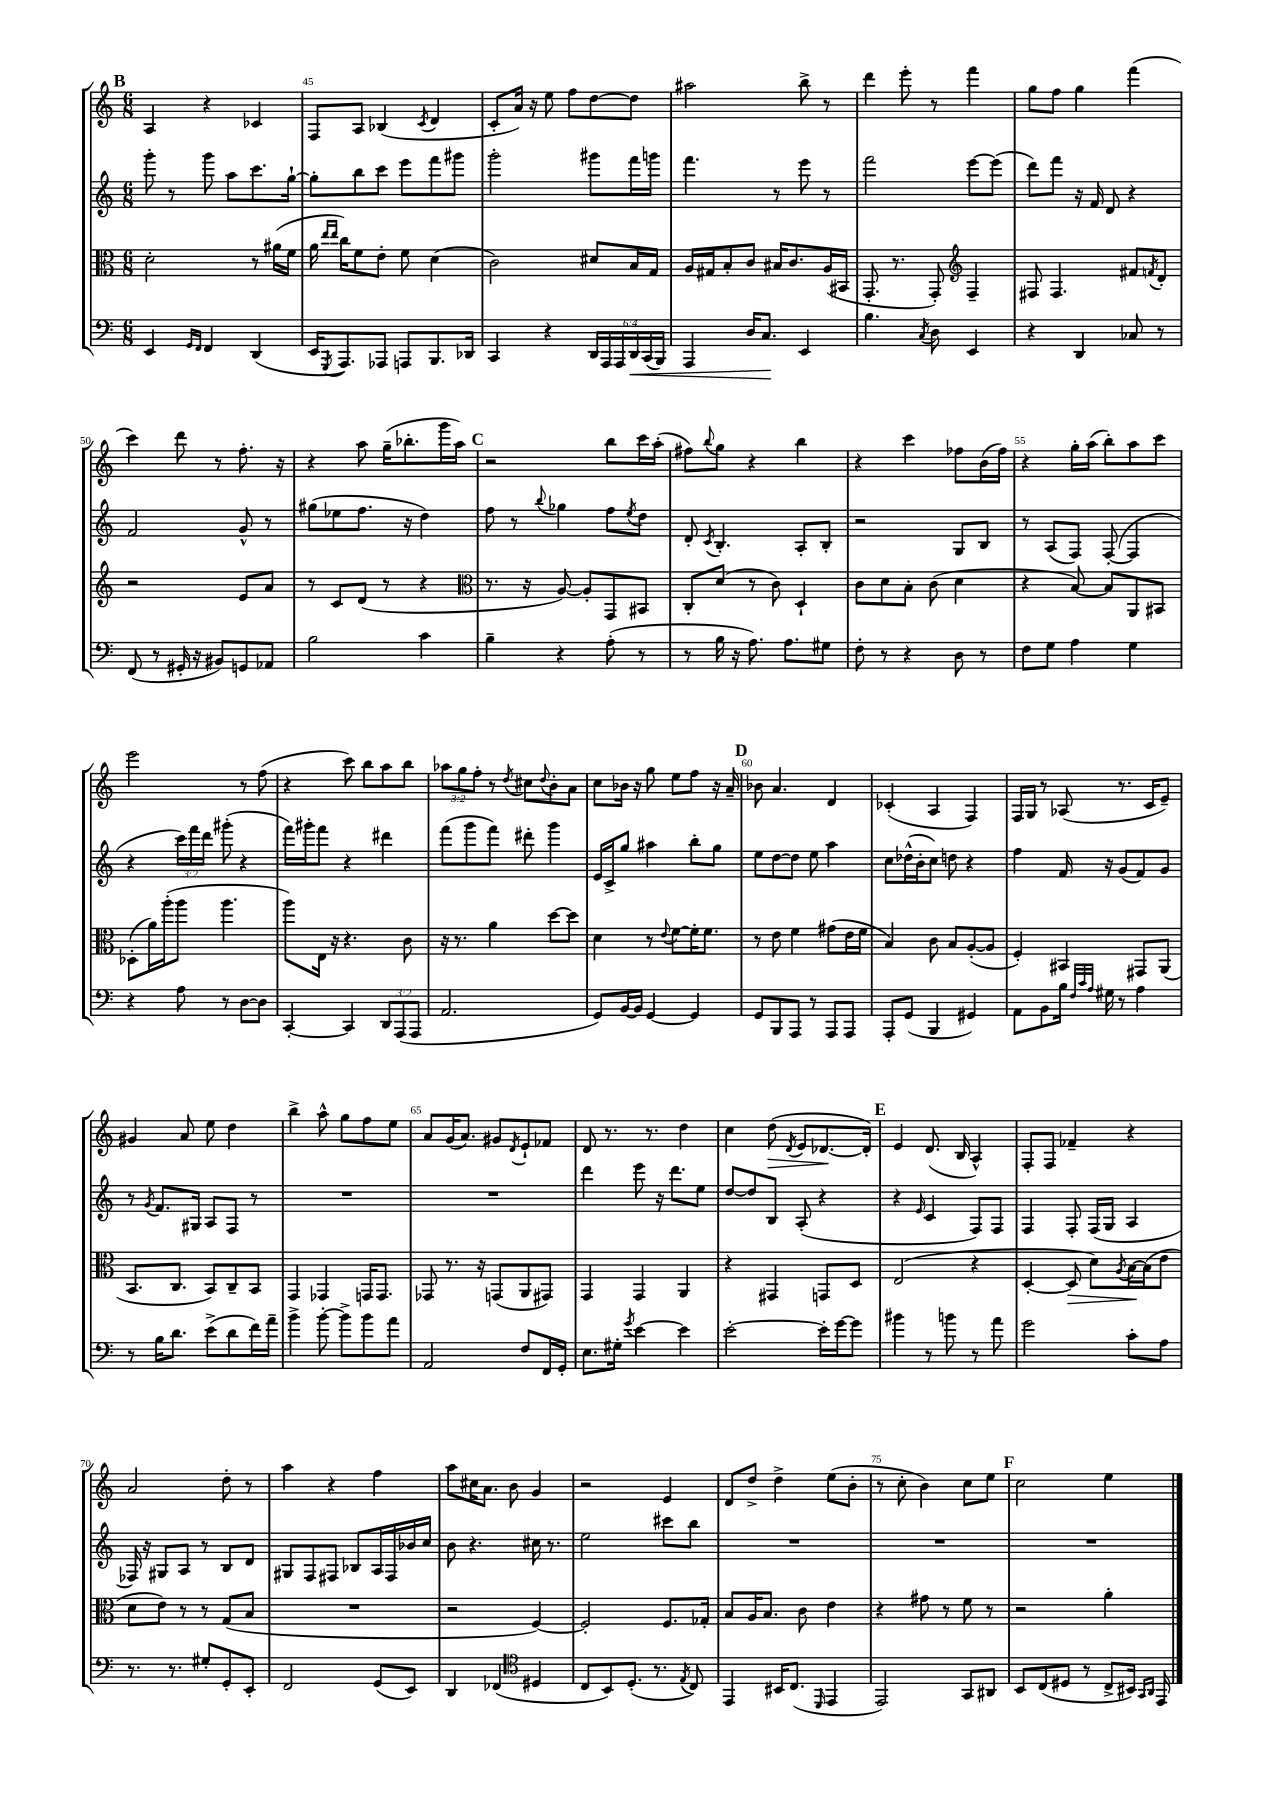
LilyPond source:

<<
\new StaffGroup <<
\new Staff = "s0" {
    \clef treble \key c \major \numericTimeSignature \time 6/8 \override Staff.TupletNumber.text = #tuplet-number::calc-fraction-text
    \mark \markup { \bold "B" } a4 r4 ces'4 |
    f8 a8 bes4( \acciaccatura { c'8 } d'4 |
    c'8-. a'16) r16 e''8 f''8 d''8~ d''8 |
    ais''2 b''8-> r8 |
    d'''4 e'''8-. r8 f'''4 |
    g''8 f''8 g''4 f'''4( |
    c'''4) d'''8 r8 f''8.-. r16 |
    r4 a''8 g''16--( bes''8.-. g'''16 a''16) |
    \mark \markup { \bold "C" } r2 b''8 c'''16 a''16-.( |
    fis''8) \appoggiatura { b''8 } g''8 r4 b''4 |
    r4 c'''4 fes''8 b'16( fes''16) |
    r4 g''16-. a''16( b''8-.) a''8 c'''8 |
    e'''2 r8 f''8( |
    r4 c'''8) b''8 a''8 b''8 |
    \tuplet 3/2 { aes''8 g''8 f''8-. } r8 \acciaccatura { d''8 } cis''8 \appoggiatura { d''8 } b'8-. a'8 |
    c''8 bes'16 r16 g''8 e''8 f''8 r16 a'16-- |
    \mark \markup { \bold "D" } bes'8 a'4. d'4 |
    ces'4-.( a4 f4) |
    f16 g16 r8 aes8( r8. c'16 e'8--) |
    gis'4 a'8 e''8 d''4 |
    b''4-> a''8-^ g''8 f''8 e''8 |
    a'8 g'16( a'8.) gis'8 \acciaccatura { d'8 } e'8-! fes'8 |
    d'8 r8. r8. d''4 |
    c''4 d''8\>( \acciaccatura { d'8 } e'8 des'8.~\! des'16-.) |
    \mark \markup { \bold "E" } e'4 d'8.( b16 a4-^) |
    f8-. f8 fes'4-- r4 |
    a'2 d''8-. r8 |
    a''4 r4 f''4 |
    a''8 cis''16 a'8. b'8 g'4 |
    r2 e'4 |
    d'8 d''8-> d''4-> e''8( b'8-. |
    r8 c''8-. b'4) c''8 e''8 |
    \mark \markup { \bold "F" } c''2 e''4 \bar "|." |
}
\new Staff = "s1" {
    \clef treble \key c \major \numericTimeSignature \time 6/8 \override Staff.TupletNumber.text = #tuplet-number::calc-fraction-text
    \mark \markup { \bold "B" } g'''8-. r8 g'''8 a''8 c'''8. g''16~-! |
    g''8-. b''8 c'''8 e'''8 f'''8 gis'''8 |
    g'''2-. gis'''8 f'''16 g'''16 |
    f'''4. r8 e'''8 r8 |
    f'''2 e'''8~ e'''8( |
    d'''8) f'''8 r16 f'16 d'8 r4 |
    f'2 g'8-^ r8 |
    gis''8( ees''8 f''8. r16 d''4) |
    \mark \markup { \bold "C" } f''8 r8 \appoggiatura { b''8 } ges''4 f''8 \acciaccatura { e''8 } d''8 |
    d'8-. \acciaccatura { c'8 } b4.-. a8-. b8-. |
    r2 g8 b8 |
    r8 a8( f8) f8~-.( f4 |
    r4 \tuplet 3/2 { c'''16) f'''16 d'''16 } gis'''8-.( r4 |
    f'''16) gis'''16-. f'''8 r4 dis'''4 |
    f'''8( g'''8 f'''8) dis'''8-. g'''4 |
    e'16 c'16-> g''8 ais''4 b''8-. g''8 |
    \mark \markup { \bold "D" } e''8 d''8~ d''8 e''8 a''4 |
    c''8 des''16-^( b'16-. c''8) d''8 r4 |
    f''4 f'16 r16 g'8( f'8) g'8 |
    r8 \acciaccatura { g'8 } f'8. gis16 a8 f8 r8 |
    R2. |
    R2. |
    d'''4 e'''8 r16 d'''8. e''8 |
    d''8~ d''8 b8 a8-.( r4 |
    \mark \markup { \bold "E" } r4 \grace { e'16 } c'4 f8) f8 |
    f4 f8-. f16( g16 a4 |
    fes16) r16 gis8 a8 r8 b8 d'8 |
    gis8 f8 fis8 bes8 a16 fis16 bes'16 c''16 |
    b'8 r4. cis''16 r8. |
    e''2 cis'''8 b''8 |
    R2. |
    R2. |
    \mark \markup { \bold "F" } R2. \bar "|." |
}
\new Staff = "s2" {
    \clef alto \key c \major \numericTimeSignature \time 6/8
    \mark \markup { \bold "B" } d'2-. r8 ais'16( f'16 |
    a'16 \grace { e''16 e''16 } c''16) f'8 e'8-. f'8 d'4( |
    c'2) dis'8 b16 g16 |
    a16 gis16 b8-. c'8 bis16 c'8. a16( bis,16 |
    g,8.-. r8. g,8-.) \clef treble f4-- |
    fis8 fis4. fis'8 \acciaccatura { f'8 } d'8-. |
    r2 e'8 a'8 |
    r8 c'8 d'8( r8 r4 |
    \mark \markup { \bold "C" } \clef alto r8. r16 a8~) a8-. g,8 bis,8 |
    c8-. d'8( r8 c'8) d4-! |
    c'8 d'8 b8-. c'8( d'4 |
    r4 b8~) b8 a,8 bis,8 |
    des8-.( a'16) a''16-.( a''8 a''4. |
    a''8) e16 r16 r4. c'8 |
    r16 r8. a'4 d''8~ d''8 |
    d'4 r8 \appoggiatura { e'8 } f'8~ f'16-. f'8. |
    \mark \markup { \bold "D" } r8 e'8 f'4 gis'8( e'16 f'16 |
    b4) c'8 b8 a8~-.( a8 |
    f4-.) bis,4 gis,8 a,8( |
    b,8. c8. b,8) c8-- b,8 |
    g,4 ges,4 g,16 g,8. |
    ges,8 r8. r16 g,8( a,8 gis,8) |
    g,4 g,4 a,4 |
    r4 gis,4 g,8 d8 |
    \mark \markup { \bold "E" } e2( r4 |
    d4~-. d8\> d'8) \acciaccatura { a8 } b16~\! b16( e'8 |
    d'8 e'8) r8 r8 g8( b8 |
    R2. |
    r2 f4~) |
    f2-. f8. ges16-. |
    b8 a16 b8. c'8 e'4 |
    r4 gis'8 r8 f'8 r8 |
    \mark \markup { \bold "F" } r2 a'4-. \bar "|." |
}
\new Staff = "s3" {
    \clef bass \key c \major \numericTimeSignature \time 6/8 \override Staff.TupletNumber.text = #tuplet-number::calc-fraction-text
    \mark \markup { \bold "B" } e,4 \grace { g,16 f,16 } f,4 d,4( |
    e,16 \acciaccatura { g,,8 } a,,8.) aes,,8 a,,8 b,,8. des,16 |
    c,4 r4 \tuplet 6/4 { d,16 a,,16 a,,16 d,16\< c,16( b,,16) } |
    a,,4 d16 c8.\! e,4 |
    b4. \acciaccatura { c8 } d8 e,4 |
    r4 d,4 ces8 r8 |
    f,8( r8 gis,16-. r16 bis,8) g,8 aes,8 |
    b2 c'4 |
    \mark \markup { \bold "C" } b4-- r4 a8-.( r8 |
    r8 b16 r16 a8.) a8. gis8 |
    f8-. r8 r4 d8 r8 |
    f8 g8 a4 g4 |
    r4 a8 r8 d8~ d8 |
    c,4~-. c,4 \tuplet 3/2 { d,8 a,,8( a,,8 } |
    a,2. |
    g,8) b,16~ b,16 g,4~ g,4 |
    \mark \markup { \bold "D" } g,8 b,,8 a,,8 r8 a,,8 a,,8 |
    a,,8-. g,8( b,,4 gis,4) |
    a,8 b,8 b16 \grace { f32 c'32 a32 } gis16 r8 a4 |
    r8 b16 d'8. e'8->( d'8 f'16) a'16-- |
    b'4-> b'8~-. b'8-> b'8 a'8 |
    a,2 f8 f,16 g,16-. |
    e8. gis16-. \acciaccatura { g'8 } e'4~ e'4 |
    e'2~-. e'16-. g'16~ g'8 |
    \mark \markup { \bold "E" } bis'4 r8 b'8 r8 a'8 |
    g'2 c'8-. a8 |
    r8. r8. gis8-. g,8-. e,8-. |
    f,2 g,8( e,8) |
    d,4 fes,4( \clef tenor dis4 |
    c8 b,8) d8.-.( r8. \acciaccatura { e8 } c8) |
    e,4 bis,16 c8.( \grace { d,16 } e,4 |
    e,2) g,8 ais,8 |
    \mark \markup { \bold "F" } b,8 c8( dis8 r8 c8-> bis,16) \grace { g,16 a,16 } e,16 \bar "|." |
}
>>
>>
\layout { \context { \Score currentBarNumber = #44 \override BarNumber.break-visibility = ##(#f #t #t) barNumberVisibility = #(every-nth-bar-number-visible 5) } }
